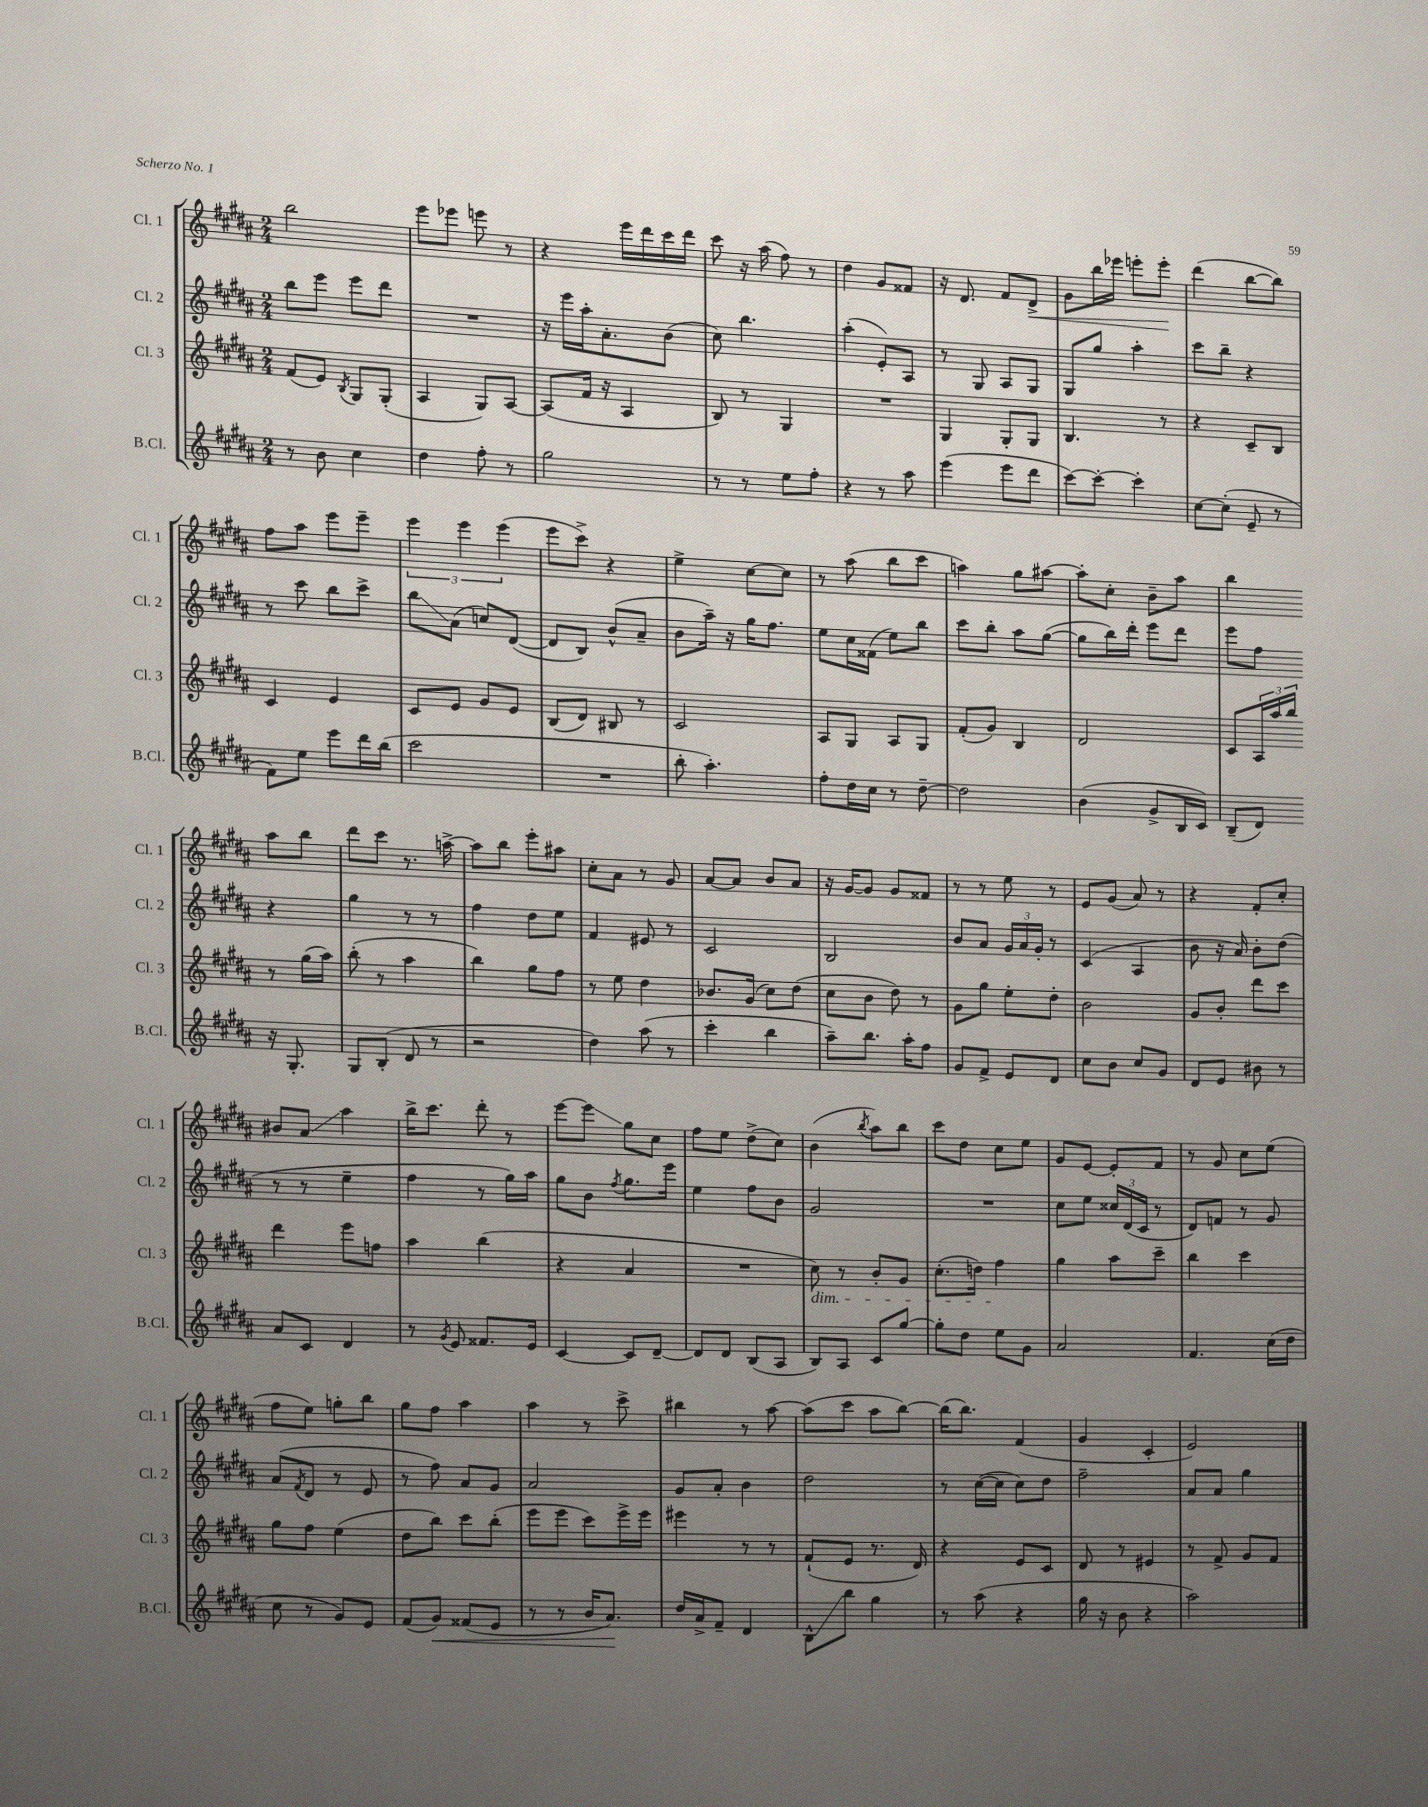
<<
\new StaffGroup <<
\new Staff = "s0" \with { instrumentName = "Cl. 1" shortInstrumentName = "Cl. 1" } {
    \clef treble \key b \major \numericTimeSignature \time 2/4
    b''2 |
    e'''8 ees'''8 e'''8 r8 |
    r4 e'''16 dis'''16 cis'''16 dis'''16 |
    cis'''8 r16 ais''16( fis''8) r8 |
    dis''4 gis'8 fisis'8 |
    r16 dis'8. fis'8 dis'8->\< |
    gis'8 b''16 ees'''16 e'''8-. e'''8-.\! |
    dis'''4( b''8~ b''8) |
    fis''8 ais''8 e'''8 e'''8-- |
    \tuplet 3/2 { e'''4 e'''4 e'''4( } |
    e'''8 cis'''8->) r4 |
    e''4-> cis''8~ cis''8 |
    r8 ais''8( b''8 cis'''8 |
    a''4) gis''8 ais''8~ |
    ais''8-. cis''8-. b'8-- ais''8 |
    b''4 ais''8 b''8 |
    dis'''8 cis'''8 r8. a''16~-> |
    a''8 b''8 e'''8-. ais''8 |
    cis''8-. ais'8 r8 gis'8 |
    ais'8~ ais'8 b'8 ais'8 |
    r16 gis'16~ gis'8 gis'8 fisis'8 |
    r8 r8 e''8 r8 |
    e'8 gis'8( ais'8) r8 |
    r4 fis'8-. cis''8-. |
    bis'8 ais'8\glissando ais''4 |
    b''16-> cis'''8. dis'''8-. r8 |
    e'''8~ e'''8\glissando gis''8 cis''8 |
    fis''8 e''8 dis''8->( cis''8) |
    b'4( \acciaccatura { b''8 } ais''8) b''8 |
    cis'''8 dis''8 cis''8 e''8 |
    gis'8 e'8~ e'8-. fis'8 |
    r8 gis'8 cis''8 e''8( |
    fis''8 e''8) g''8-. b''8 |
    gis''8 fis''8 ais''4 |
    ais''4 r8 cis'''8-> |
    bis''4 r8 ais''8~ |
    ais''8( cis'''8 ais''8 b''8~) |
    b''16( b''8.) fis'4( |
    gis'4 cis'4-. |
    e'2) \bar "|." |
}
\new Staff = "s1" \with { instrumentName = "Cl. 2" shortInstrumentName = "Cl. 2" } {
    \clef treble \key b \major \numericTimeSignature \time 2/4
    b''8 e'''8 e'''8 dis'''8 |
    R2 |
    r16 e'''16 ais''16-. ais'8.-. b'8( |
    cis''8) b''4. |
    ais''4-.( e'8-.) ais8 |
    r8 gis8 ais8 gis8 |
    gis8 gis''8 ais''4-. |
    cis'''8 b''8-- r4 |
    r8 cis'''8 b''8 cis'''8-> |
    b''8\glissando ais'8( c''8) dis'8~( |
    dis'8 b8) b'8-^( ais'8-- |
    b'8 ais''16--) r16 gis''16 fis''8. |
    e''8 cis''16 fisis'16( e''8) b''8 |
    cis'''8 b''8-. ais''8 gis''8~( |
    gis''8 b''16) dis'''16-. e'''8 dis'''8 |
    e'''8 fis''8 r4 |
    gis''4 r8 r8 |
    fis''4 dis''8 e''8 |
    fis'4 eis'8 r8 |
    cis'2 |
    b2 |
    b'8 ais'8 \tuplet 3/2 { gis'16 ais'16 gis'16-. } r8 |
    cis'4( ais4 |
    b'8 r16 ais'16) b'8-. dis''8( |
    r8 r8 e''4-- |
    fis''4 r8 gis''16) ais''16 |
    gis''8 b'8 \acciaccatura { fis''8 } gis''8. e'''16 |
    e''4 fis''8 b'8 |
    gis'2 |
    R2 |
    cis''8 e''8 \tuplet 3/2 { cisis''16 dis'16( cis'16 } r8 |
    dis'8) f'8 r8 gis'8 |
    ais'8( \acciaccatura { fis'8 } dis'8 r8 e'8 |
    r8 fis''8) ais'8 gis'8 |
    ais'2 |
    gis'8 ais'8-. b'4 |
    dis''2 |
    r8 cis''16~( cis''16 cis''8) dis''8 |
    fis''2-- |
    ais'8 ais'8 gis''4 \bar "|." |
}
\new Staff = "s2" \with { instrumentName = "Cl. 3" shortInstrumentName = "Cl. 3" } {
    \clef treble \key b \major \numericTimeSignature \time 2/4
    fis'8( e'8) \acciaccatura { b8 } gis8 gis8-.( |
    ais4 gis8) ais8~ |
    ais8( fis'16 r16 ais4 |
    b8) r8 gis4 |
    R2 |
    gis4 gis8-. gis8 |
    b4. r8 |
    r4 cis'8-- b8 |
    cis'4 e'4 |
    cis'8 e'8 gis'8 e'8 |
    b8( dis'8) bis8 r8 |
    cis'2 |
    ais8 gis8 ais8 gis8 |
    fis'8-.( gis'8) b4 |
    dis'2 |
    cis'8 \tuplet 3/2 { ais16 ais''16 b''16 } r8 gis''16( ais''16) |
    b''8-.( r8 ais''4 |
    b''4) gis''8 fis''8 |
    r8 e''8 dis''4 |
    bes'8. gis'16( cis''8) dis''8( |
    cis''8 b'8 dis''8) r8 |
    gis'8 gis''8 e''8-. dis''8-. |
    b'2 |
    gis'8 b'8-. dis'''8 cis'''8 |
    dis'''4 e'''8 f''8 |
    ais''4 b''4( |
    r4 ais'4 |
    R2 |
    cis''8\dim) r8 b'8-. gis'8 |
    cis''8.-.( d''16) fis''4\! |
    gis''4 ais''8 cis'''8-- |
    b''4 cis'''4 |
    gis''8 fis''8 e''4( |
    dis''8 b''8) cis'''8 b''8-.( |
    e'''8 e'''8 cis'''8) e'''16-> e'''16 |
    eis'''4 r8 r8 |
    fis'8-!( e'8 r8. dis'16) |
    r4 e'8 cis'8 |
    dis'8 r8 eis'4 |
    r8 fis'8-> gis'8 fis'8 \bar "|." |
}
\new Staff = "s3" \with { instrumentName = "B.Cl." shortInstrumentName = "B.Cl." } {
    \clef treble \key b \major \numericTimeSignature \time 2/4
    r8 b'8 cis''4 |
    dis''4 fis''8-. r8 |
    gis''2 |
    r8 r8 e''8 fis''8-. |
    r4 r8 ais''8 |
    e'''4( e'''8 dis'''8 |
    cis'''8~) cis'''8~-. cis'''4-. |
    cis''8~ cis''8-.( e'8-- r8 |
    fis'8) e''8 e'''8 dis'''16 b''16( |
    cis'''2 |
    R2 |
    b''8-. ais''4.-.) |
    fis''8-. dis''16 cis''16 r8 dis''8~-- |
    dis''2 |
    b'4( gis'8-> b16 cis'16) |
    b8--( dis'8) r16 gis8.-. |
    gis8 b8-.( dis'8 r8 |
    r2 |
    dis''4) ais''8( r8 |
    cis'''4-. b''4 |
    ais''8--) b''8. ais''16-. fis''8 |
    gis'8 fis'8-> e'8 dis'8 |
    cis''8 b'8 cis''8 gis'8 |
    dis'8 e'8 bis'8 r8 |
    ais'8 cis'8 dis'4 |
    r8 \acciaccatura { gis'8 } e'8 fisis'8. e'16 |
    cis'4~ cis'8 dis'8~-- |
    dis'8 dis'8 b8( ais8 |
    b8) ais8 cis'8 gis''8~ |
    gis''8-. dis''8 e''8 gis'8 |
    ais'2 |
    fis'4. cis''16( dis''16 |
    cis''8 r8 gis'8) e'8 |
    fis'8( gis'8\<) fisis'8( e'8 |
    r8 r8 b'16 ais'8.\!) |
    dis''16 ais'16-> fis'8-- dis'4 |
    b8-^\glissando b''8 gis''4 |
    r8 ais''8( r4 |
    gis''16 r16 b'8 r4 |
    ais''2) \bar "|." |
}
>>
>>
\layout { \context { \Score \remove "Bar_number_engraver" } }
